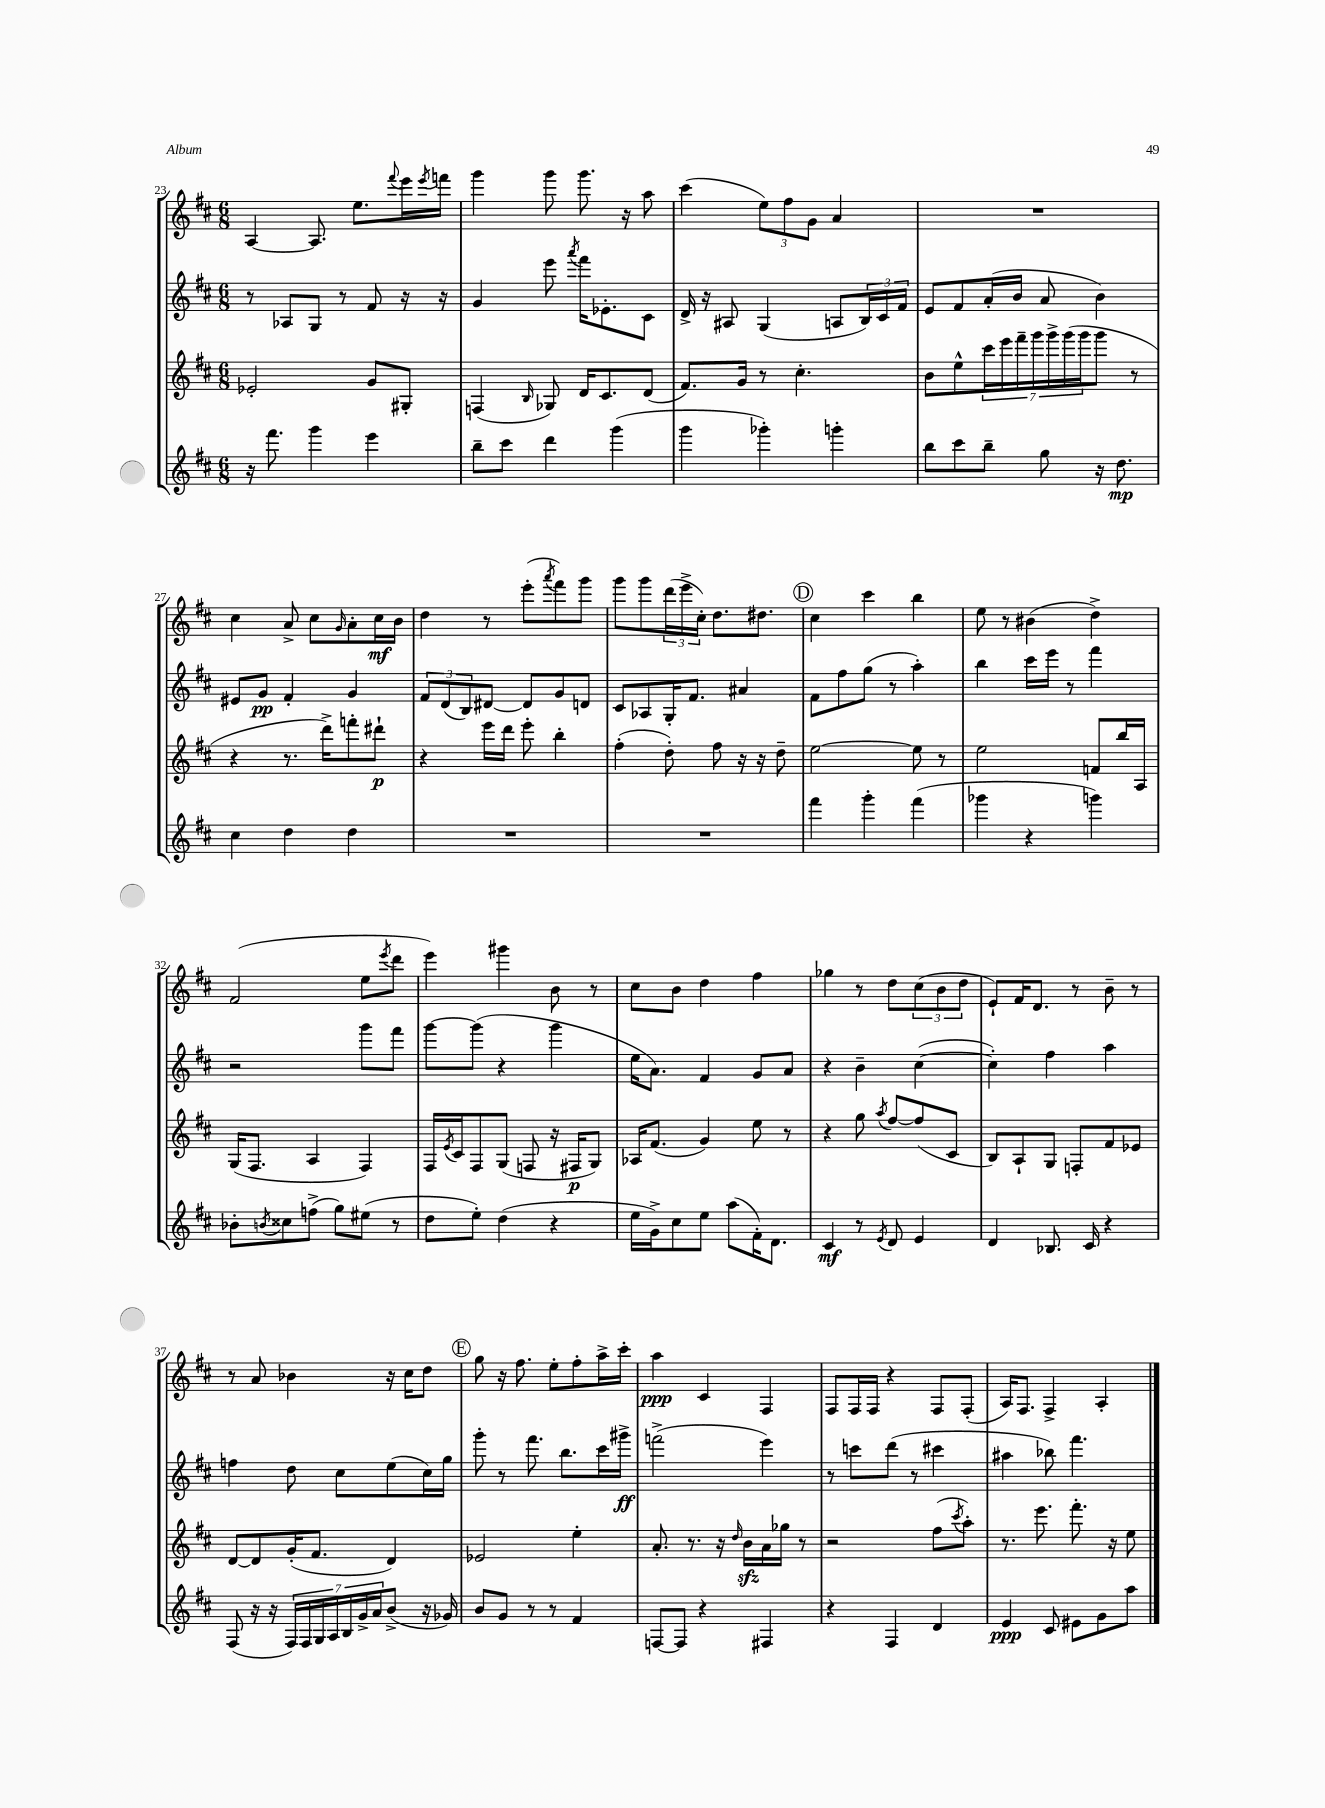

**kern	**kern	**kern	**kern
*staff4	*staff3	*staff2	*staff1
*clefG2	*clefG2	*clefG2	*clefG2
*k[f#c#]	*k[f#c#]	*k[f#c#]	*k[f#c#]
*M6/8	*M6/8	*M6/8	*M6/8
16r	2e-'	8r	[4A
8.fff#	.	.	.
.	.	8A-	.
4ggg	.	8G	8.A]
.	.	8r	.
.	.	.	8.ee
4eee	8g	8f#	.
.	.	.	8qqfff#
.	8G#'	16r	16eee
.	.	.	8qeee
.	.	16r	16fff
=	=	=	=
8bb~	(4F	4g	4ggg
8ccc#	.	.	.
.	16qqB	.	.
4ddd	8G-)	8eee	8ggg
.	.	8qaaa	.
.	16d	16fff#	8.ggg
.	8.c#	8.e-'	.
(4ggg	.	.	.
.	.	.	16r
.	(8d	8c#	8aa
=	=	=	=
4ggg	8.f#)	16d^	(4ccc#
.	.	16r	.
.	.	8A#	.
.	16g	.	.
4ggg-')	8r	(4G	12ee)
.	.	.	12ff#
.	4.cc#'	.	.
.	.	.	12g
4ggg'	.	8A	4a
.	.	24B)	.
.	.	24c#	.
.	.	24f#	.
=	=	=	=
8bb	8b	8e	2.r
8ccc#	8ee^^	8f#	.
8bb~	28ccc#	(16a'	.
.	28eee	.	.
.	.	16b	.
.	28fff#~	.	.
.	28ggg	.	.
8gg	.	8a	.
.	28ggg^	.	.
.	(28ggg	.	.
.	28ggg	.	.
16r	8ggg	4b)	.
8.dd	.	.	.
.	8r	.	.
=	=	=	=
4cc#	4r	8e#	4cc#
.	.	8g	.
4dd	8.r	4f#'	8a^
.	.	.	8cc#
.	16ddd^)	.	.
.	.	.	16qqg
4dd	8fff'	4g	8a'
.	8ddd#`	.	16cc#
.	.	.	16b
=	=	=	=
2.r	4r	12f#	4dd
.	.	(12d	.
.	.	12B)	.
.	16eee	[8d#	8r
.	16ddd	.	.
.	8eee'	8d#]	(8eee'
.	.	.	8qaaa
.	4bb'	8g	8fff#)
.	.	8d	8ggg
=	=	=	=
2.r	(4ff#'	8c#	8ggg
.	.	8A-	8ggg
.	8dd')	16G'	(24ddd
.	.	.	24eee^
.	.	8.f#	.
.	.	.	24cc#')
.	8ff#	.	8.dd
.	16r	4a#	.
.	16r	.	8.dd#
.	8dd~	.	.
=	=	=	=
4fff#	[2ee	8f#	4cc#
.	.	8ff#	.
4ggg'	.	(8gg	4ccc#
.	.	8r	.
(4fff#	8ee]	4aa')	4bb
.	8r	.	.
=	=	=	=
4ggg-	2ee	4bb	8ee
.	.	.	8r
4r	.	16ccc#	(4b#
.	.	16eee	.
.	.	8r	.
4ggg)	8f	4fff#	4dd^)
.	16bb	.	.
.	16A	.	.
=	=	=	=
8b-'	(16G	2r	(2f#
.	8.F#	.	.
8qb	.	.	.
8cc##	.	.	.
(8ff^	4A	.	.
8gg)	.	.	.
(8ee#	4F#)	8ggg	8ee
.	.	.	8qeee
8r	.	8fff#	8ddd
=	=	=	=
8dd	16F#	[8ggg	4eee)
.	8qe	.	.
.	16c#	.	.
8ee')	8F#	(8ggg]	.
(4dd	(8G	4r	4ggg#
.	8F	.	.
4r	16r	4ggg	8b
.	16F#	.	.
.	8G)	.	8r
=	=	=	=
16ee	16A-	16ee	8cc#
16g^)	(8.f#	8.a)	.
8cc#	.	.	8b
8ee	4g)	4f#	4dd
(8aa	.	.	.
16f#')	8ee	8g	4ff#
8.d	.	.	.
.	8r	8a	.
=	=	=	=
4c#	4r	4r	4gg-
8r	8gg	4b~	8r
8qe	8qaa	.	.
8d	[8ff#	.	8dd
4e	(8ff#]	([4cc#	(12cc#
.	.	.	12b
.	8c#	.	.
.	.	.	12dd
=	=	=	=
4d	8B)	4cc#'])	8e`)
.	8A`	.	16f#
.	.	.	8.d
8.B-	8G	4ff#	.
.	8F'	.	8r
16c#	.	.	.
4r	8f#	4aa	8b~
.	8e-	.	8r
=	=	=	=
(8F#	[8d	4ff	8r
16r	8d]	.	8a
16r	.	.	.
28F#)	(16g'	8dd	4b-
28F#	.	.	.
.	8.f#	.	.
28G	.	.	.
28A	.	.	.
.	.	8cc#	.
28B	.	.	.
28g^	.	.	.
28a	.	.	.
(8b^	4d)	(8ee	16r
.	.	.	16cc#
16r	.	16cc#)	8dd
16g-)	.	16gg	.
=	=	=	=
8b	2e-	8ggg'	8gg
8g	.	8r	16r
.	.	.	8.ff#
8r	.	8.fff#	.
8r	.	.	8ee'
.	.	8.bb	.
4f#	4ee'	.	8ff#'
.	.	16ccc#	16aa^
.	.	16ggg#^	16ccc#'
=	=	=	=
[8F	8.a'	(2fff^	4aa
8F]	.	.	.
.	8.r	.	.
4r	.	.	4c#
.	16r	.	.
.	16qqdd	.	.
.	16b	.	.
4F#	16a	4eee)	4F#
.	16gg-	.	.
.	8r	.	.
=	=	=	=
4r	2r	8r	8F#
.	.	8ccc	16F#
.	.	.	16F#
4F#	.	(8ddd	4r
.	.	8r	.
4d	(8ff#	4ccc#	8F#
.	8qccc#	.	.
.	8aa')	.	(8F#'
=	=	=	=
4e	8.r	4aa#	16A)
.	.	.	8.F#
.	8.eee	.	.
8c#	.	8bb-)	4F#^
8e#	8.fff#'	4.fff#	.
8g	.	.	4A'
.	16r	.	.
8aa	8ee	.	.
==	==	==	==
*-	*-	*-	*-
